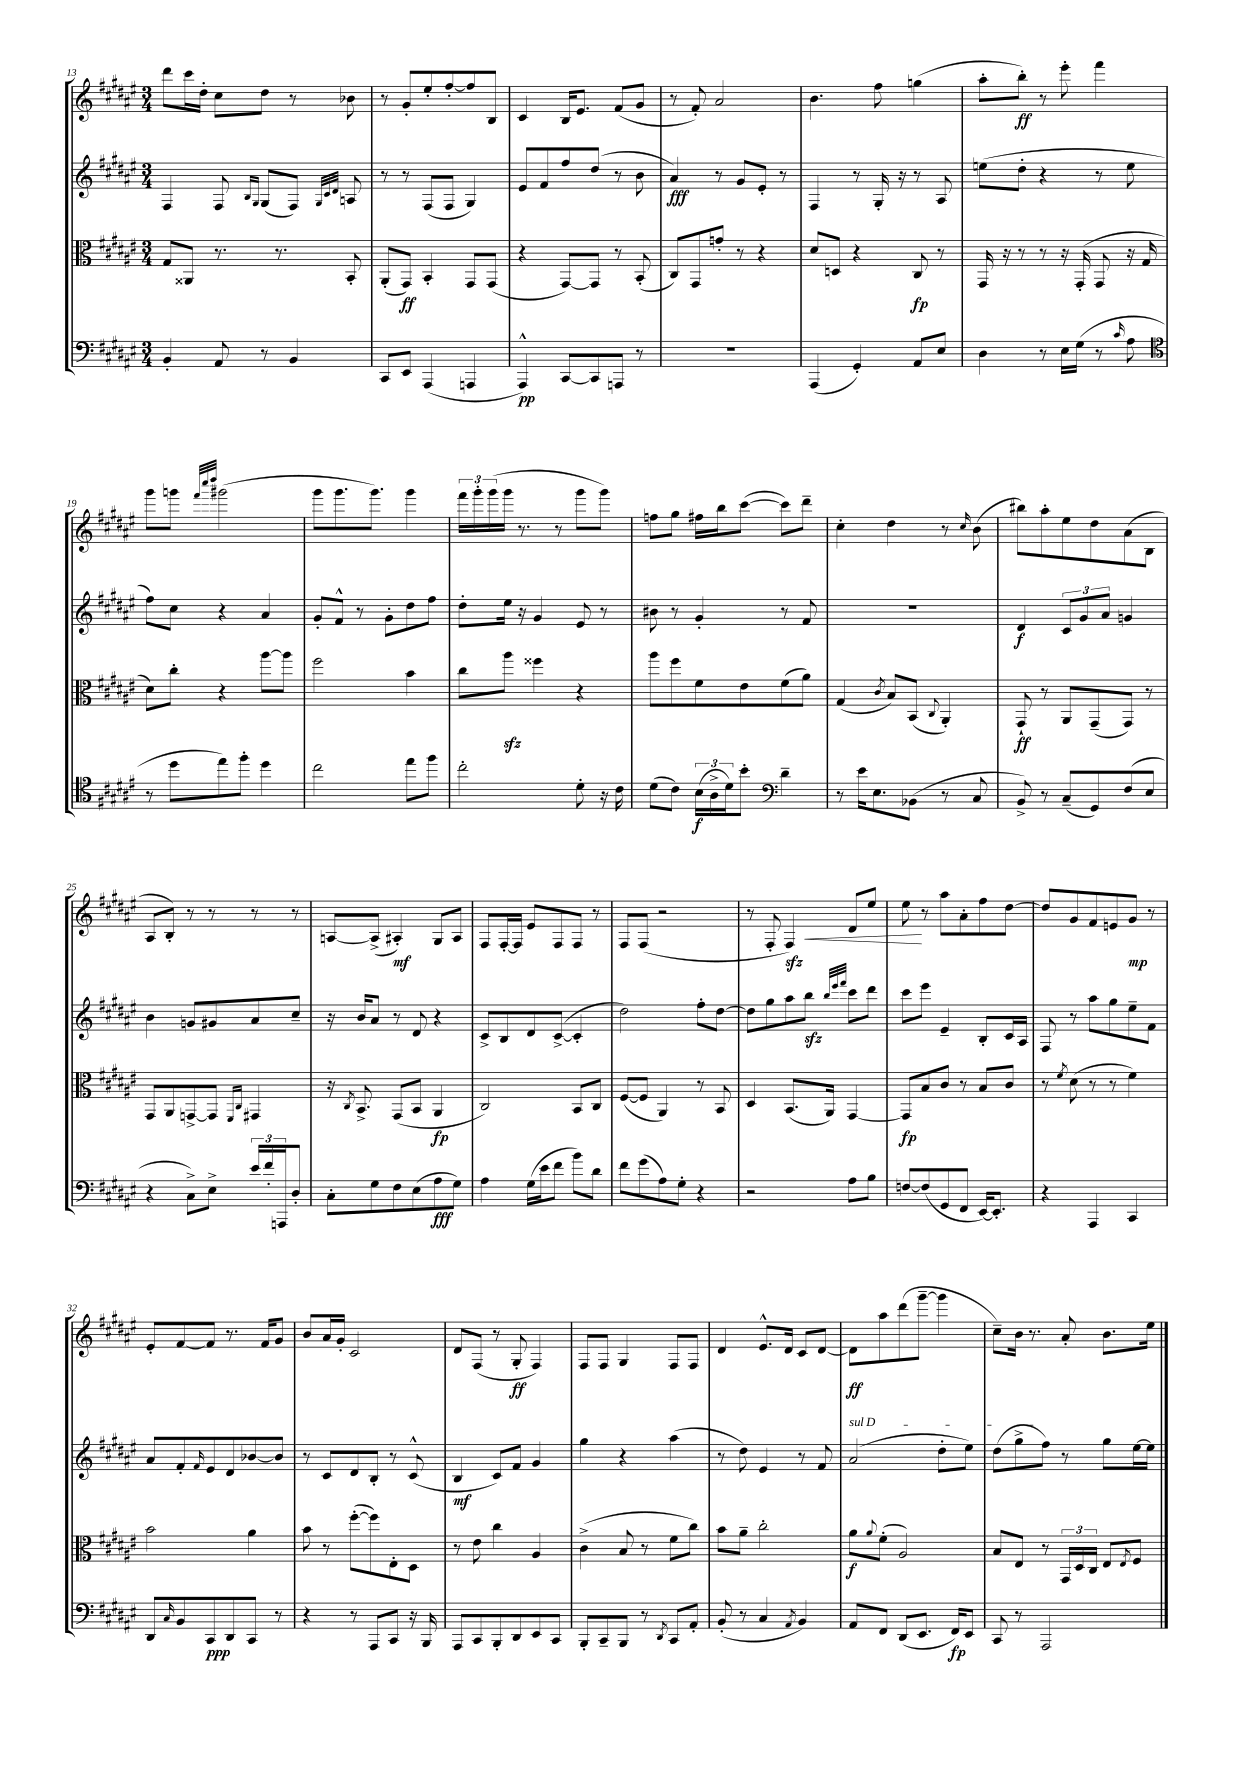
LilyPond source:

<<
\new StaffGroup <<
\new Staff = "s0" {
    \clef treble \key fis \major \numericTimeSignature \time 3/4
    dis'''8 cis'''16 dis''16-. cis''8 dis''8 r8 bes'8 |
    r8 gis'8-. eis''8-. fis''8~-. fis''8 b8 |
    cis'4 b16 eis'8. fis'8( gis'8 |
    r8 fis'8-.) ais'2 |
    b'4. fis''8 g''4( |
    ais''8-. b''8-.\ff) r8 eis'''8-. fis'''4 |
    gis'''8 g'''8 \grace { fis'''32 cis''''32 dis''''32 } gis'''2( |
    gis'''8 gis'''8. gis'''8.) gis'''4 |
    \tuplet 3/2 { fis'''16 gis'''16-. gis'''16( } gis'''16 r8. r8 gis'''8 gis'''8) |
    f''8 gis''8 fis''16 b''16 cis'''8~( cis'''8) dis'''8-- |
    cis''4-. dis''4 r8 \grace { cis''16 } b'8( |
    bis''8) ais''8-. eis''8 dis''8 ais'8( b8 |
    ais8 b8-.) r8 r8 r8 r8 |
    a8~ a8->( ais4-.\mf) gis8 ais8 |
    fis8 fis16~-. fis16 eis'8 fis8 fis8 r8 |
    fis8 fis8( r2 |
    r8 fis8-. fis4\sfz\<) dis'8 eis''8 |
    eis''8\! r8 ais''8 ais'8-. fis''8 dis''8~ |
    dis''8 gis'8 fis'8 e'8 gis'8\mp r8 |
    eis'8-. fis'8~ fis'8 r8. fis'16 gis'8 |
    b'8 ais'16 gis'16-. cis'2 |
    dis'8 fis8( r8 gis8-.\ff fis4) |
    fis8 fis8 gis4 fis8 fis8 |
    dis'4 eis'8.-^ dis'16 cis'8 dis'8~ |
    dis'8\ff ais''8 dis'''8( gis'''8~-- gis'''4 |
    cis''8--) b'16 r8. ais'8-. b'8. eis''16 \bar "|." |
}
\new Staff = "s1" {
    \clef treble \key fis \major \numericTimeSignature \time 3/4
    fis4 fis8 \grace { b16 gis16 } gis8( fis8) \grace { gis32 cis'32 dis'32 } a8 |
    r8 r8 fis8( fis8 gis4) |
    eis'8 fis'8 fis''8 dis''8( r8 b'8 |
    ais'4\fff) r8 gis'8 eis'8-. r8 |
    fis4 r8 gis16-. r16 r8 ais8 |
    e''8( dis''8-. r4 r8 e''8 |
    fis''8) cis''8 r4 ais'4 |
    gis'8-. fis'8-^ r8 gis'8-. dis''8 fis''8 |
    dis''8-. eis''16 r16 gis'4 eis'8 r8 |
    bis'8 r8 gis'4-. r8 fis'8 |
    R2. |
    dis'4\f \tuplet 3/2 { cis'8 gis'8 ais'8 } g'4 |
    b'4 g'8 gis'8 ais'8 cis''8-- |
    r16 b'16 ais'8 r8 dis'8 r4 |
    cis'8-> b8 dis'8 cis'8~->( cis'4-. |
    dis''2) fis''8-. dis''8~ |
    dis''8 gis''8 ais''8 b''8\sfz \grace { b''32 eis'''32 fis'''32 } cis'''8 dis'''8 |
    cis'''8 eis'''8 eis'4-- b8-. cis'16 ais16 |
    fis8 r8 ais''8 gis''8 eis''8-- fis'8 |
    ais'8 fis'8-. \grace { fis'16 } eis'8 dis'8 bes'8~ bes'8 |
    r8 cis'8 dis'8 b8-. r8 cis'8-^( |
    b4\mf cis'8) fis'8 gis'4 |
    gis''4 r4 ais''4( |
    r8 dis''8) eis'4 r8 fis'8 |
    \once \override TextSpanner.bound-details.left.text = \markup { \italic "sul D" } ais'2\startTextSpan( dis''8-. eis''8) |
    dis''8( gis''8-> fis''8\stopTextSpan) r8 gis''8 eis''16~ eis''16 \bar "|." |
}
\new Staff = "s2" {
    \clef alto \key fis \major \numericTimeSignature \time 3/4
    gis8 aisis,8 r8. r8. b,8-. |
    ais,8-.( gis,8\ff) b,4-. gis,8 gis,8( |
    r4 gis,8~) gis,8 r8 b,8-.( |
    cis8) gis,8 g'8-. r8 r4 |
    dis'8 d8 r4 cis8\fp r8 |
    gis,16 r16 r8 r8 r16 gis,16-.( gis,8 r16 gis16 |
    dis'8) cis''8-. r4 ais''8~ ais''8 |
    fis''2 b'4 |
    cis''8 ais''8\sfz fisis''4 r4 |
    ais''8 fis''8 fis'8 eis'8 fis'8( ais'8) |
    gis4( \acciaccatura { cis'8 } b8) b,8( \appoggiatura { cis8 } ais,4-.) |
    gis,8-!\ff r8 ais,8 gis,8--( gis,8) r8 |
    gis,8 ais,8 g,8~-> g,8 \grace { fis,16 cis16 } gis,4 |
    r16 \acciaccatura { cis8 } b,8.-> gis,8( b,8 ais,4\fp |
    cis2) b,8 cis8 |
    fis8~( fis8 ais,4) r8 b,8 |
    dis4 b,8.( ais,16) gis,4~ |
    gis,8\fp b8 cis'8 r8 b8 cis'8 |
    r8 \acciaccatura { fis'8 } dis'8( r8 r8 fis'4) |
    b'2 ais'4 |
    b'8 r8 fis''8~-.( fis''8) eis8-. dis8 |
    r8 eis'8 cis''4 ais4 |
    cis'4->( b8 r8 fis'8 cis''8) |
    b'8 ais'8-- cis''2-. |
    ais'8\f \appoggiatura { ais'8 } fis'8-.( ais2) |
    b8 eis8 r8 \tuplet 3/2 { gis,16 dis16 cis16 } eis8 \acciaccatura { eis8 } fis8 \bar "|." |
}
\new Staff = "s3" {
    \clef bass \key fis \major \numericTimeSignature \time 3/4
    b,4-. ais,8 r8 b,4 |
    cis,8 eis,8 ais,,4( a,,4 |
    ais,,4-^\pp) cis,8~ cis,8 a,,8 r8 |
    R2. |
    ais,,4( gis,4-.) ais,8 eis8 |
    dis4 r8 eis16 gis16( r8 \grace { cis'16 } ais8 |
    \clef tenor r8 dis''8 eis''8) fis''8-. dis''4 |
    cis''2 eis''8 fis''8 |
    cis''2-. dis'8-. r16 cis'16 |
    dis'8( cis'8) \tuplet 3/2 { b16\f( ais16-> dis'16) } b'8-. \clef bass dis'4-- |
    r8 eis'16 eis8. bes,8( r8 cis8 |
    b,8->) r8 cis8--( gis,8) fis8( eis8 |
    r4 cis8->) eis8-> \tuplet 3/2 { eis'16 fis'16-. a,,16 } dis8-. |
    cis8-. gis8 fis8 eis8( ais8\fff gis8) |
    ais4 gis16( eis'16 fis'8 b'8) dis'8 |
    fis'8 gis'8( ais8) gis8-. r4 |
    r2 ais8 b8 |
    f8~ f8( gis,8 fis,8 eis,16~) eis,8.-. |
    r4 ais,,4 cis,4 |
    dis,8 \grace { cis16 } b,8 cis,8\ppp dis,8 cis,8 r8 |
    r4 r8 ais,,8 cis,8 r16 b,,16 |
    ais,,8 cis,8 b,,8-. dis,8 eis,8 cis,8 |
    b,,8-. cis,8-- b,,8 r8 \acciaccatura { dis,8 } cis,8 ais,8-. |
    b,8-.( r8 cis4 \acciaccatura { ais,8 } b,4) |
    ais,8 fis,8 dis,8( eis,8. fis,16\fp) eis,8 |
    cis,8 r8 ais,,2 \bar "|." |
}
>>
>>
\layout { \context { \Score currentBarNumber = #13 } }
